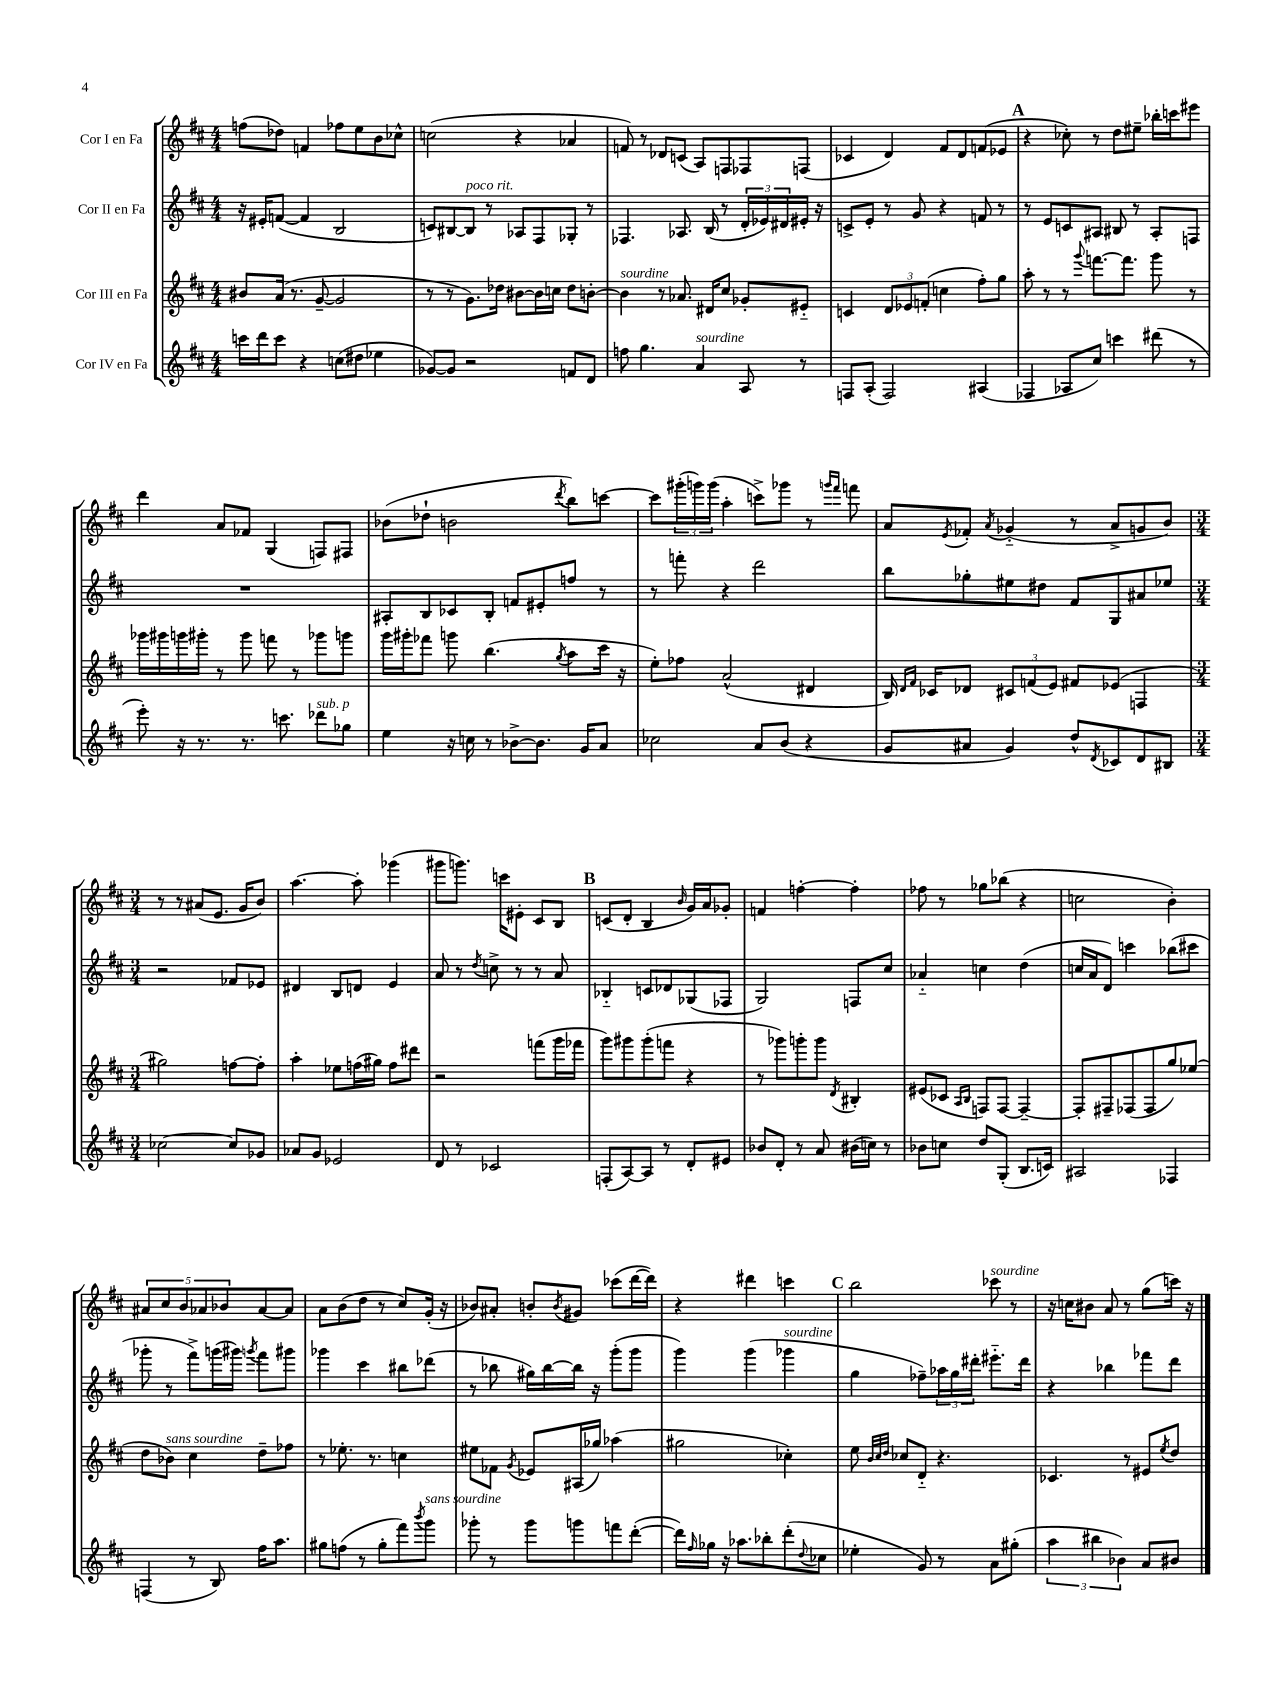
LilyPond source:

<<
\new StaffGroup <<
\new Staff = "s0" \with { instrumentName = "Cor I en Fa" } {
    \clef treble \key d \major \numericTimeSignature \time 4/4
    f''8( des''8) f'4 fes''8 e''8 b'8 ces''8-^ |
    c''2( r4 aes'4 |
    f'8) r8 des'8 c'8( a8) f8 fes8 f8( |
    ces'4 d'4) fis'8 d'8 f'8( ees'8 |
    \mark \markup { \bold "A" } r4 ces''8-.) r8 d''8 eis''8-- bes''16-. c'''16 eis'''8 |
    d'''4 a'8 fes'8 g4( f8) fis8 |
    bes'8( des''8-! b'2 \acciaccatura { d'''8 } b''8) c'''8~ |
    c'''8 \tuplet 3/2 { gis'''16-.( g'''16) g'''16( } a''4-. c'''8->) ges'''8 r8 \grace { g'''16 fis'''16 } f'''8 |
    a'8 \acciaccatura { e'8 } fes'8-. \acciaccatura { a'8 } ges'4-_( r8 a'8-> g'8 b'8) |
    \numericTimeSignature \time 3/4 r8 r8 ais'8( e'8. g'16 b'8) |
    a''4.~ a''8-. ges'''4( |
    gis'''8 g'''8.) c'''16 eis'8-. cis'8 b8 |
    \mark \markup { \bold "B" } c'8( d'8-. b4 \grace { b'16 } g'16) a'16 ges'8-. |
    f'4 f''4~-. f''4-. |
    fes''8 r8 ges''8 bes''8( r4 |
    c''2 b'4-.) |
    \tuplet 5/4 { ais'8 cis''8 b'8 aes'8 bes'8 } aes'8~ aes'8 |
    a'8 b'8( d''8 r8 cis''8) g'16-.( r16 |
    bes'8) ais'8-. b'8-. \acciaccatura { b'8 } gis'8 ces'''8( d'''16~ d'''16) |
    r4 dis'''4 c'''4 |
    \mark \markup { \bold "C" } b''2 ces'''8^\markup { \italic "sourdine" } r8 |
    r16 c''16 bis'8 a'8 r8 g''8( c'''16) r16 \bar "|." |
}
\new Staff = "s1" \with { instrumentName = "Cor II en Fa" } {
    \clef treble \key d \major \numericTimeSignature \time 4/4
    r16 eis'16-. f'8~( f'4 b2 |
    c'8) bis8~ bis8^\markup { \italic "poco rit." } r8 aes8 fis8 ges8-. r8 |
    fes4. aes8. b16( r8 \tuplet 3/2 { d'16-. ees'16) dis'16 } eis'16-. r16 |
    c'8-> e'8-. r8 g'8 r4 f'8 r8 |
    \mark \markup { \bold "A" } r8 e'8 c'8 ais8 bis8 r8 ais8-. f8 |
    R1 |
    ais8-. b8 ces'8 b8-. f'8 eis'8-. f''8 r8 |
    r8 f'''8-. r4 d'''2 |
    b''8 ges''8-. eis''8 dis''8 fis'8 g8 ais'8 ees''8 |
    \numericTimeSignature \time 3/4 r2 fes'8 ees'8 |
    dis'4 b8 d'8 e'4 |
    a'8 r8 \acciaccatura { d''8 } c''8-> r8 r8 a'8 |
    \mark \markup { \bold "B" } bes4-_ c'8 des'8 ges8( fes8 |
    g2) f8 cis''8 |
    aes'4-_ c''4 d''4( |
    c''16 a'16 d'8) c'''4 bes''8( cis'''8 |
    ges'''8-. r8 fis'''8->) g'''16( gis'''16) \acciaccatura { g'''8 } fis'''8 gis'''8 |
    ges'''4 cis'''4 bis''8 des'''8( |
    r8 bes''8 gis''16) bes''16~ bes''16 r16 g'''8-.( g'''8 |
    g'''4) g'''4( ges'''4^\markup { \italic "sourdine" } |
    \mark \markup { \bold "C" } g''4 fes''8--) \tuplet 3/2 { aes''16 g''16 dis'''16-. } eis'''8.-_ dis'''16 |
    r4 bes''4 fes'''8 d'''8 \bar "|." |
}
\new Staff = "s2" \with { instrumentName = "Cor III en Fa" } {
    \clef treble \key d \major \numericTimeSignature \time 4/4
    bis'8 a'16( r8. g'8~-- g'2 |
    r8 r8 g'8.) des''16 bis'8~ bis'16 c''16 des''8 b'8~-. |
    b'4^\markup { \italic "sourdine" } r8 aes'8. dis'16 cis''8 ges'8-. eis'8-_ |
    c'4 \tuplet 3/2 { d'8 ees'8 f'8-.( } c''4 fis''8-.) g''8 |
    \mark \markup { \bold "A" } a''8-. r8 r8 \appoggiatura { g'''8 } f'''8.~ f'''8. g'''8 r8 |
    ges'''16 gis'''16 g'''16 gis'''16-. r8 gis'''8 f'''8 r8 ges'''8 g'''8 |
    g'''16 gis'''16-. fes'''8 g'''8 b''4.( \acciaccatura { g''8 } a''8 cis'''16 r16 |
    e''8-.) fes''8 a'2-^( dis'4 |
    b16) \grace { d'16 fis'16 } ces'16 des'8 \tuplet 3/2 { cis'8 f'8( e'8) } fis'8 ees'8( f4 |
    \numericTimeSignature \time 3/4 gis''2) f''8~ f''8-. |
    a''4-. ees''8 f''16( gis''16) f''8 dis'''8 |
    r2 f'''8( g'''16 fes'''16 |
    \mark \markup { \bold "B" } g'''8) gis'''8 gis'''8-.( f'''8 r4 |
    r8 ges'''8) g'''8-. g'''8 \acciaccatura { d'8 } bis4-. |
    eis'8( ces'8 \grace { a16 b16 } f8) f8~ f4~-- |
    f8-. fis8-- fes8( fes8 g''8) ees''8( |
    d''8 bes'8^\markup { \italic "sans sourdine" }) cis''4 d''8-- fes''8 |
    r8 ees''8.-. r8. c''4 |
    eis''8 fes'8 \acciaccatura { g'8 } ees'8 ais16( ges''16) aes''4( |
    gis''2 ces''4-.) |
    \mark \markup { \bold "C" } e''8 \grace { b'32 cis''32 d''32 } ces''8 d'8-_ r4. |
    ces'4. r8 eis'8 \acciaccatura { e''8 } d''8 \bar "|." |
}
\new Staff = "s3" \with { instrumentName = "Cor IV en Fa" } {
    \clef treble \key d \major \numericTimeSignature \time 4/4
    c'''16 d'''16 c'''8 r4 c''8( dis''8 ees''4 |
    ges'8~) ges'8 r2 f'8 d'8 |
    f''8 g''4. a'4^\markup { \italic "sourdine" } a8 r8 |
    f8 a8-.( f2) ais4( |
    \mark \markup { \bold "A" } fes4 aes8 cis''8) c'''4 dis'''8( r8 |
    e'''8-.) r16 r8. r8. c'''8. des'''8^\markup { \italic "sub. p" } ges''8 |
    e''4 r16 c''16 r8 bes'8~-> bes'8. g'16 a'8 |
    ces''2 a'8 b'8( r4 |
    g'8 ais'8 g'4) d''8-^ \acciaccatura { d'8 } ces'8 d'8 bis8 |
    \numericTimeSignature \time 3/4 ces''2~ ces''8 ges'8 |
    aes'8 g'8 ees'2 |
    d'8 r8 ces'2 |
    \mark \markup { \bold "B" } f8-.( a8~) a8 r8 d'8-. eis'8 |
    bes'8 d'8-. r8 a'8 bis'16( c''16) r8 |
    bes'8 c''8 d''8 g8-.( b8. c'16) |
    ais2 fes4 |
    f4( r8 b8) fis''16 a''8. |
    gis''8 f''8( r8 gis''8-. fis'''8) \acciaccatura { b'''8 } g'''8^\markup { \italic "sans sourdine" } |
    ges'''8-. r8 ges'''8 g'''8 f'''8 d'''8~-.( |
    d'''16) \grace { fis''16 } ges''16 r16 aes''8. bes''8-. d'''8-.( \appoggiatura { d''8 } ces''8 |
    \mark \markup { \bold "C" } ees''4-. g'8) r8 a'8 gis''8-.( |
    \tuplet 3/2 { a''4 bis''4 bes'4) } a'8 bis'8 \bar "|." |
}
>>
>>
\layout { \context { \Score \remove "Bar_number_engraver" } }
